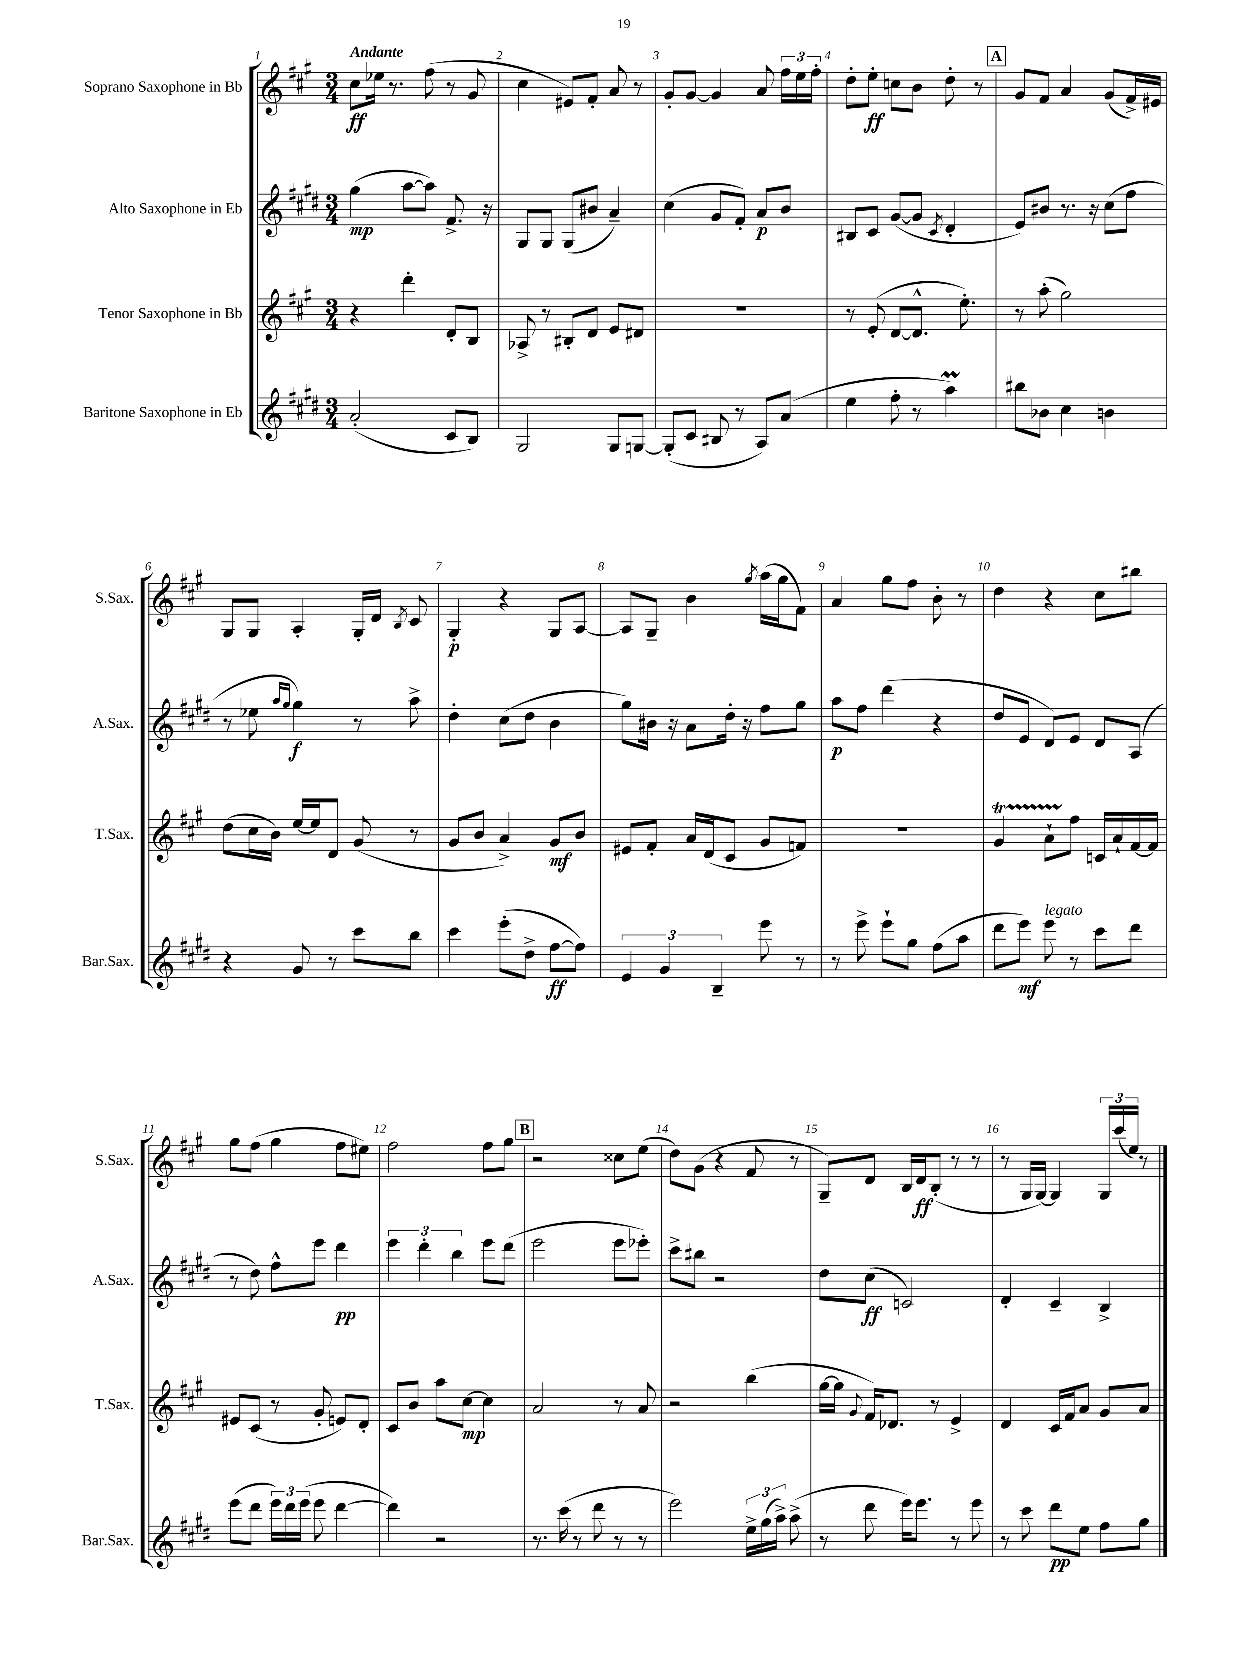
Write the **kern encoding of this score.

**kern	**dynam	**kern	**dynam	**kern	**dynam	**kern	**dynam
*part4	*part4	*part3	*part3	*part2	*part2	*part1	*part1
*staff4	*staff4	*staff3	*staff3	*staff2	*staff2	*staff1	*staff1
*I"Baritone Saxophone in Eb	*	*I"Tenor Saxophone in Bb	*	*I"Alto Saxophone in Eb	*	*I"Soprano Saxophone in Bb	*
*I'Bar.Sax.	*	*I'T.Sax.	*	*I'A.Sax.	*	*I'S.Sax.	*
*clefG2	*	*clefG2	*	*clefG2	*	*clefG2	*
*k[f#c#g#d#]	*	*k[f#c#g#]	*	*k[f#c#g#d#]	*	*k[f#c#g#]	*
*M3/4	*	*M3/4	*	*M3/4	*	*M3/4	*
=1	=1	=1	=1	=1	=1	=1	=1
!	!	!	!	!	!	!LO:TX:a:B:t=Andante	!
(2a'/	.	4r	.	(4gg#\	mp	8cc#\L	ff
.	.	.	.	.	.	16ee-X\Jk	.
.	.	.	.	.	.	8.r	.
.	.	4ddd'\	.	[8aa\L	.	.	.
.	.	.	.	8aa\J])	.	(8ff#\	.
8c#/L	.	8d'/L	.	8.f#^/	.	8r	.
8B/J)	.	8B/J	.	.	.	8g#/	.
.	.	.	.	16r	.	.	.
=2	=2	=2	=2	=2	=2	=2	=2
2G#/	.	8A-X^/	.	8G#/L	.	4cc#\	.
.	.	8r	.	8G#/J	.	.	.
.	.	8B#X'/L	.	(8G#/L	.	8e#X/L)	.
.	.	8d/J	.	8b#X/J	.	8f#'/J	.
8G#/L	.	8e/L	.	4a~/)	.	8a/	.
[8Gn/J	.	8d#X/J	.	.	.	8r	.
=3	=3	=3	=3	=3	=3	=3	=3
(8G'/L]	.	2.r	.	(4cc#\	.	8g#'/L	.
8c#/J	.	.	.	.	.	[8g#/J	.
8B#X/	.	.	.	8g#/L	.	4g#/]	.
8r	.	.	.	8f#'/J)	.	.	.
8A/L)	.	.	.	8a/L	p	8a/	.
(8a/J	.	.	.	8b/J	.	24ff#\LL	.
.	.	.	.	.	.	24ee\	.
.	.	.	.	.	.	24ff#'\JJ	.
=4	=4	=4	=4	=4	=4	=4	=4
4ee\	.	8r	.	8B#X/L	.	8dd'\L	.
.	.	(8e'/	.	8c#/J	.	8ee'\J	ff
8ff#'\	.	[8d/L	.	([8g#/L	.	8ccn\L	.
8r	.	8.d^^/J]	.	8g#/J]	.	8b\J	.
.	.	.	.	8qc#/	.	.	.
4aaM\)	.	.	.	4d#'/	.	8dd'\	.
.	.	8.ee'\)	.	.	.	.	.
.	.	.	.	.	.	8r	.
!!LO:REH:place=s1:t=A
=5	=5	=5	=5	=5	=5	=5	=5
8bb#X\L	.	8r	.	8e/L)	.	8g#/L	.
8b-X\J	.	(8aa'\	.	8b#X/J	.	8f#/J	.
4cc#\	.	2gg#\)	.	8.r	.	4a/	.
.	.	.	.	16r	.	.	.
4bn\	.	.	.	(8cc#\L	.	(8g#/L	.
.	.	.	.	8ff#\J	.	16f#^/L)	.
.	.	.	.	.	.	16e#X/JJ	.
!!LO:LB:g=z
=6	=6	=6	=6	=6	=6	=6	=6
4r	.	(8dd\L	.	8r	.	8G#/L	.
.	.	16cc#\L	.	8ee-X\	.	8G#/J	.
.	.	16b\JJ)	.	.	.	.	.
.	.	.	.	16qqaa/LL	.	.	.
.	.	.	.	16qqgg#/JJ	.	.	.
8g#/	.	[16ee/LL	.	4gg#\)	f	4A'/	.
.	.	16ee/J]	.	.	.	.	.
8r	.	8d/J	.	.	.	.	.
8ccc#\L	.	(8g#/	.	8r	.	16G#'/LL	.
.	.	.	.	.	.	16d/JJ	.
.	.	.	.	.	.	8qB/	.
8bb\J	.	8r	.	8aa^\	.	8c#/	.
=7	=7	=7	=7	=7	=7	=7	=7
4ccc#\	.	8g#/L	.	4dd#'\	.	4G#'/	p
.	.	8b/J	.	.	.	.	.
(8eee'\L	.	4a^/)	.	(8cc#\L	.	4r	.
8dd#^\J	.	.	.	8dd#\J	.	.	.
[8ff#\L	ff	8g#/L	mf	4b\	.	8G#/L	.
8ff#\J])	.	8b/J	.	.	.	[8A/J	.
=8	=8	=8	=8	=8	=8	=8	=8
6e/	.	8e#X/L	.	8gg#\L)	.	8A/L]	.
.	.	8f#'/J	.	16b#X\Jk	.	8G#~/J	.
6g#/	.	.	.	.	.	.	.
.	.	.	.	16r	.	.	.
.	.	16a/LL	.	8a\L	.	4b\	.
.	.	(16d/J	.	.	.	.	.
6B~/	.	.	.	.	.	.	.
.	.	8c#/J	.	16dd#'\Jk	.	.	.
.	.	.	.	16r	.	.	.
.	.	.	.	.	.	8qgg#/	.
8eee\	.	8g#/L	.	8ff#\L	.	(16aa\LL	.
.	.	.	.	.	.	16gg#\J	.
8r	.	8fn/J)	.	8gg#\J	.	8f#\J)	.
=9	=9	=9	=9	=9	=9	=9	=9
8r	.	2.r	.	8aa\L	p	4a/	.
8eee^\	.	.	.	8ff#\J	.	.	.
8eee`\L	.	.	.	(4ddd#\	.	8gg#\L	.
8gg#\J	.	.	.	.	.	8ff#\J	.
(8ff#\L	.	.	.	4r	.	8b'\	.
8aa\J	.	.	.	.	.	8r	.
=10	=10	=10	=10	=10	=10	=10	=10
8ddd#\L	.	4g#t/	.	8dd#/L	.	4dd\	.
8eee\J)	mf	.	.	8e/J	.	.	.
!LO:TX:a:i:t=legato	!	!	!	!	!	!	!
8eee\	.	8aTTT`\L	.	8d#/L)	.	4r	.
8r	.	8ff#\J	.	8e/J	.	.	.
8ccc#\L	.	16cn/LL	.	8d#/L	.	8cc#\L	.
.	.	16a`/	.	.	.	.	.
8ddd#\J	.	[16f#/	.	(8A/J	.	8bb#X\J	.
.	.	16f#/JJ]	.	.	.	.	.
!!LO:LB:g=z
=11	=11	=11	=11	=11	=11	=11	=11
(8eee\L	.	8e#X/L	.	8r	.	8gg#\L	.
8ddd#\J	.	(8c#/J	.	8dd#\)	.	(8ff#\J	.
24eee\LL)	.	8r	.	8ff#^^\L	.	4gg#\	.
24ddd#\	.	.	.	.	.	.	.
(24eee\JJ	.	.	.	.	.	.	.
8eee\	.	8g#'/	.	8eee\J	.	.	.
[4ddd#\	.	8en/L)	.	4ddd#\	pp	8ff#\L	.
.	.	8d'/J	.	.	.	8ee#X\J)	.
=12	=12	=12	=12	=12	=12	=12	=12
4ddd#\])	.	8c#/L	.	6eee\	.	2ff#\	.
.	.	8b/J	.	.	.	.	.
.	.	.	.	6ddd#'\	.	.	.
2r	.	8aa\L	.	.	.	.	.
.	.	.	.	6bb\	.	.	.
.	.	[8cc#\J	mp	.	.	.	.
.	.	4cc#\]	.	8eee\L	.	8ff#\L	.
.	.	.	.	(8ddd#\J	.	8gg#\J	.
!!LO:REH:place=s1:t=B
=13	=13	=13	=13	=13	=13	=13	=13
8.r	.	2a/	.	2eee\	.	2r	.
(16ccc#\	.	.	.	.	.	.	.
8r	.	.	.	.	.	.	.
8ddd#\	.	.	.	.	.	.	.
8r	.	8r	.	8eee\L	.	8cc##X\L	.
8r	.	8a/	.	8eee-X'\J)	.	(8ee\J	.
=14	=14	=14	=14	=14	=14	=14	=14
2eee\)	.	2r	.	8ccc#^\L	.	8dd\L)	.
.	.	.	.	8bb#X\J	.	(8g#\J	.
.	.	.	.	2r	.	4r	.
24ee^\LL	.	(4bb\	.	.	.	8f#/	.
(24gg#\	.	.	.	.	.	.	.
24aa^\JJ)	.	.	.	.	.	.	.
(8aa^\	.	.	.	.	.	8r	.
=15	=15	=15	=15	=15	=15	=15	=15
8r	.	[16gg#\LL	.	8dd#\L	.	8G#~/L)	.
.	.	16gg#\JJ]	.	.	.	.	.
.	.	8qqg#/	.	.	.	.	.
8ddd#\	.	16f#/KL)	.	(8cc#\J	ff	8d/J	.
.	.	8.d-X/J	.	.	.	.	.
16eee\KL)	.	.	.	2cn/)	.	16B/LL	.
8.eee\J	.	.	.	.	.	16d/J	ff
.	.	8r	.	.	.	(8B'/J	.
8r	.	4e^/	.	.	.	8r	.
8eee\	.	.	.	.	.	8r	.
=16	=16	=16	=16	=16	=16	=16	=16
8r	.	4d/	.	4d#'/	.	8r	.
8ccc#\	.	.	.	.	.	16G#/LL	.
.	.	.	.	.	.	[16G#/JJ)	.
8ddd#\L	pp	16c#/LL	.	4c#~/	.	4G#/]	.
.	.	16f#/J	.	.	.	.	.
8ee\J	.	8a/J	.	.	.	.	.
8ff#\L	.	8g#/L	.	4B^/	.	24G#/LL	.
.	.	.	.	.	.	(24ccc#/	.
.	.	.	.	.	.	24ee/JJ)	.
8gg#\J	.	8a/J	.	.	.	8r	.
==	==	==	==	==	==	==	==
*-	*-	*-	*-	*-	*-	*-	*-
